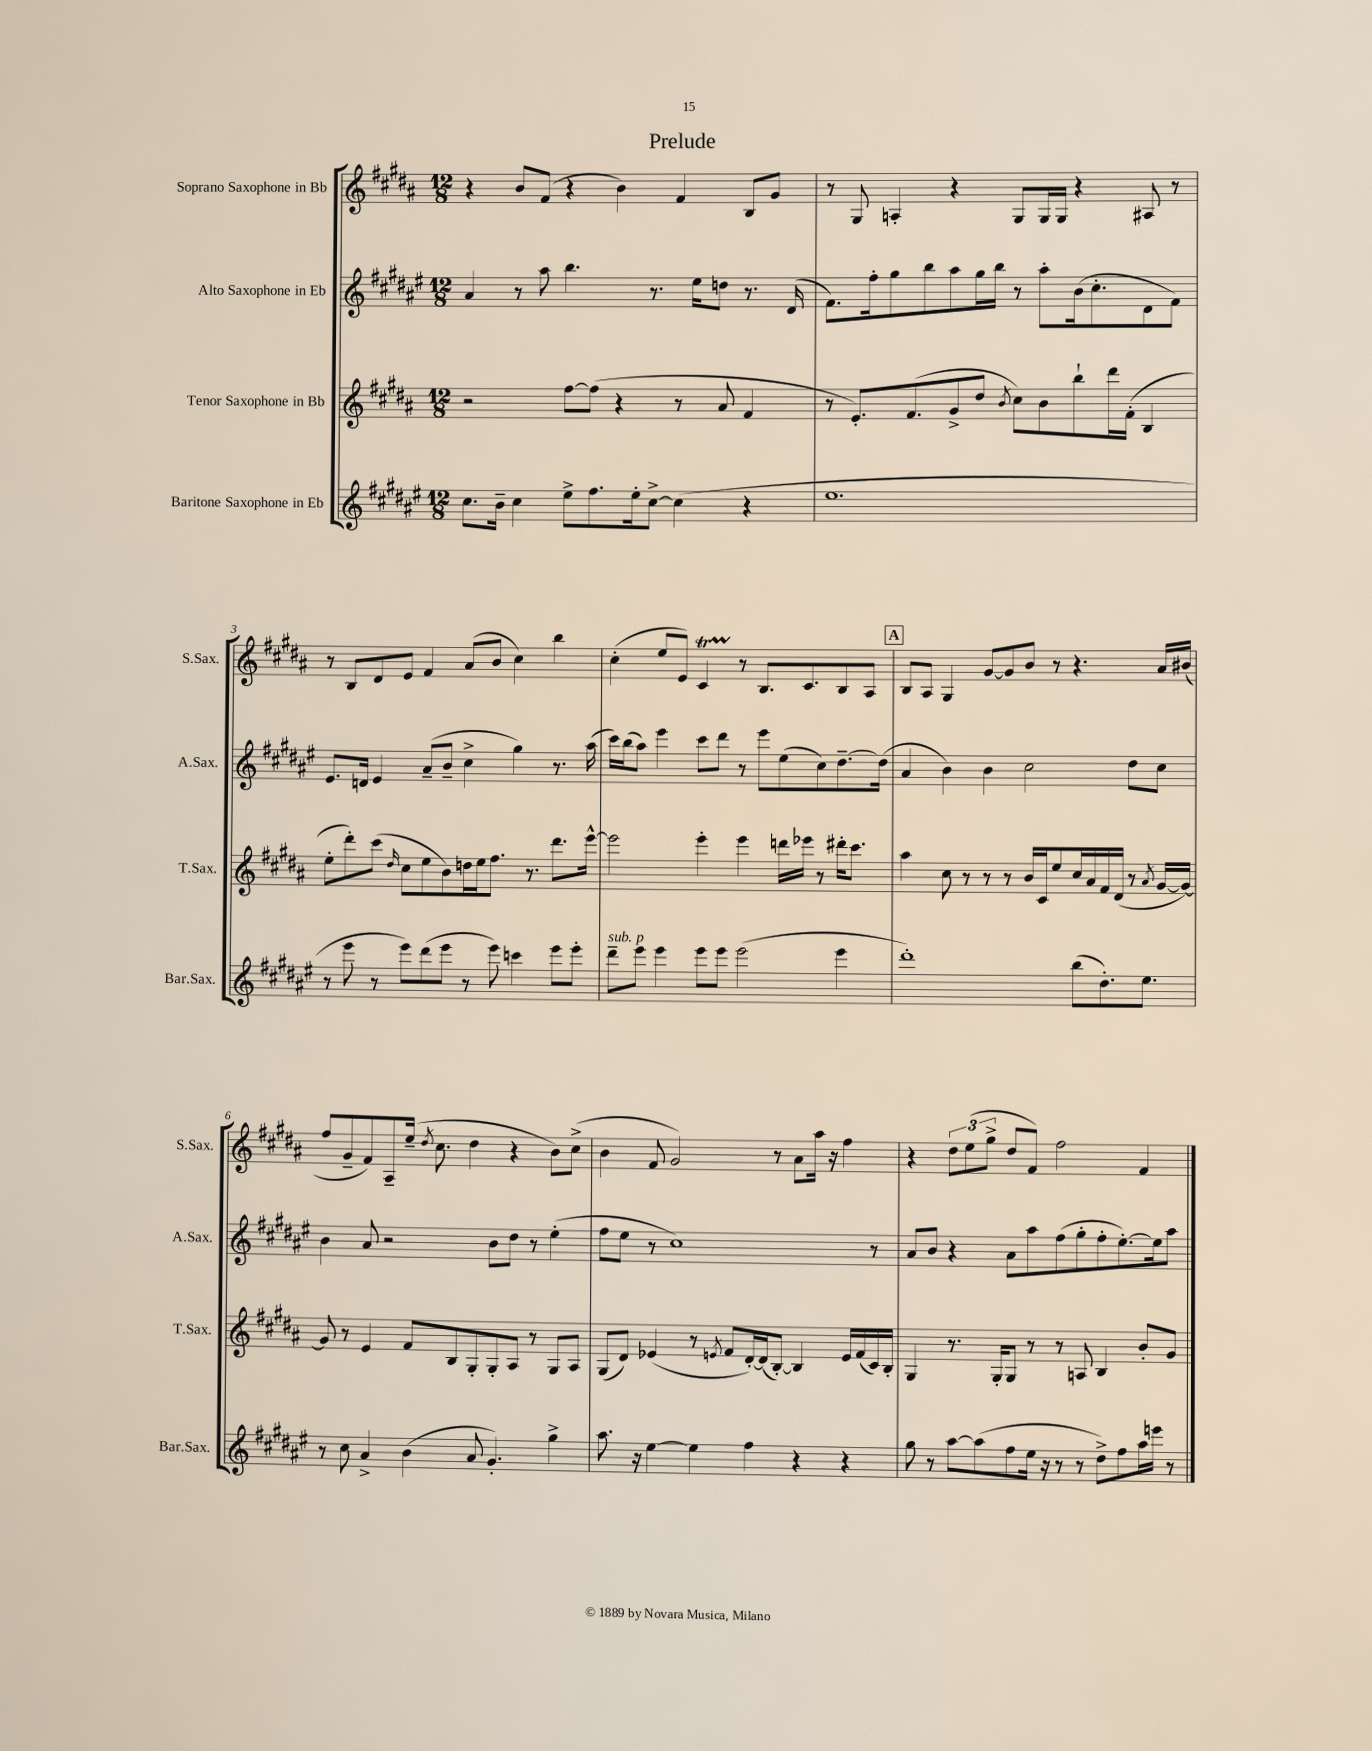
\header { title = "Prelude" }
<<
\new StaffGroup <<
\new Staff = "s0" \with { instrumentName = "Soprano Saxophone in Bb" shortInstrumentName = "S.Sax." } {
    \clef treble \key b \major \numericTimeSignature \time 12/8
    \autoBeamOff r4 b'8[ fis'8]( r4 b'4) fis'4 b8[ gis'8] |
    r8 gis8 a4-. r4 gis8[ gis16 gis16] r4 ais8 r8 |
    r8 b8[ dis'8 e'8] fis'4 ais'8[( b'8] cis''4) b''4 |
    cis''4-.( e''8[ e'8]) cis'4\startTrillSpan r8\stopTrillSpan b8.[ cis'8. b8 ais8] |
    \mark \markup { \box "A" } b8[ ais8] gis4 gis'8[~ gis'8 b'8] r8 r4. ais'16[ bis'16]( |
    fis''8[ gis'8-- fis'8) ais8-- e''16]--( \acciaccatura { dis''8 } cis''8. dis''4 r4 b'8[) cis''8]->( |
    b'4 fis'8 gis'2) r8 ais'8[ ais''16] r16 fis''4 |
    r4 \tuplet 3/2 { dis''8[ e''8( gis''8]-> } dis''8[ fis'8]) fis''2 fis'4 \bar "|." |
}
\new Staff = "s1" \with { instrumentName = "Alto Saxophone in Eb" shortInstrumentName = "A.Sax." } {
    \clef treble \key fis \major \numericTimeSignature \time 12/8
    \autoBeamOff ais'4 r8 ais''8 b''4. r8. eis''16[ d''8] r8. dis'16( |
    fis'8.[) fis''16-. gis''8 b''8 ais''8 gis''16 b''16] r8 ais''8[-. b'16( cis''8.-. dis'8 fis'8]) |
    eis'8.[ d'16] eis'4 ais'8[--( b'8]-- cis''4-> gis''4) r8. ais''16( |
    cis'''16[) b''16( ais''8]) eis'''4 cis'''8[ dis'''8] r8 eis'''8[ eis''8( cis''8) dis''8.~-- dis''16]( |
    \mark \markup { \box "A" } ais'4 b'4) b'4 cis''2 dis''8[ cis''8] |
    b'4 ais'8 r2 b'8[ dis''8] r8 eis''4-.( |
    fis''8[ eis''8] r8 cis''1) r8 |
    ais'8[ b'8] r4 ais'8[ ais''8 fis''8( gis''8-. fis''8-. eis''8.~-.) eis''16 ais''8] \bar "|." |
}
\new Staff = "s2" \with { instrumentName = "Tenor Saxophone in Bb" shortInstrumentName = "T.Sax." } {
    \clef treble \key b \major \numericTimeSignature \time 12/8
    \autoBeamOff r2 fis''8[~ fis''8]( r4 r8 ais'8 fis'4 |
    r8 e'8.[-.) fis'8.( gis'8-> dis''8] \acciaccatura { b'8 } cis''8[) b'8 b''8-! dis'''16 fis'16]-.( b4 |
    e''8[-. dis'''8-.) cis'''8]( \grace { dis''16 } cis''8[ e''8 b'8) d''16 e''16 fis''8.] r8. dis'''8.[ e'''16]~-^ |
    e'''2 e'''4-. e'''4 d'''16[ ees'''16] r8 dis'''16[-. cis'''8.] |
    \mark \markup { \box "A" } ais''4 cis''8 r8 r8 r8 b'16[ cis'16 e''8 cis''16 ais'16 fis'16 dis'16]( r8 \acciaccatura { ais'8 } gis'16[~ gis'16]~) |
    gis'8 r8 e'4 fis'8[ b8 gis8-. gis8-. ais8] r8 gis8[ ais8] |
    gis8[( dis'8]) ees'4( r8 \acciaccatura { e'8 } fis'8[ dis'16~-.) dis'16( b8]~-.) b4 e'16[ fis'16( cis'16) b16]-. |
    gis4 r8. gis16[-. gis8] r8 r8 a8 b4 b'8[-. gis'8] \bar "|." |
}
\new Staff = "s3" \with { instrumentName = "Baritone Saxophone in Eb" shortInstrumentName = "Bar.Sax." } {
    \clef treble \key fis \major \numericTimeSignature \time 12/8
    \autoBeamOff cis''8.[ b'16]-- cis''4 eis''8[-> fis''8. eis''16-. cis''8]~-> cis''4( r4 |
    eis''1. |
    r8 eis'''8 r8 eis'''8[) dis'''8( eis'''8] r8 eis'''8) c'''4 eis'''8[ eis'''8]-. |
    dis'''8[--^\markup { \italic "sub. p" } eis'''8] eis'''4 eis'''8[ eis'''8] eis'''2( eis'''4 |
    \mark \markup { \box "A" } dis'''1-.) b''8[( dis''8.-.) eis''8.] |
    r8 cis''8 ais'4-> b'4( ais'8 gis'4.-.) gis''4-> |
    ais''8. r16 eis''4~ eis''4 fis''4 r4 r4 |
    gis''8 r8 ais''8[~ ais''8( fis''8 eis''16] r16 r8 r8 dis''8[->) fis''8 ais''16 e'''16] r8 \bar "|." |
}
>>
>>
